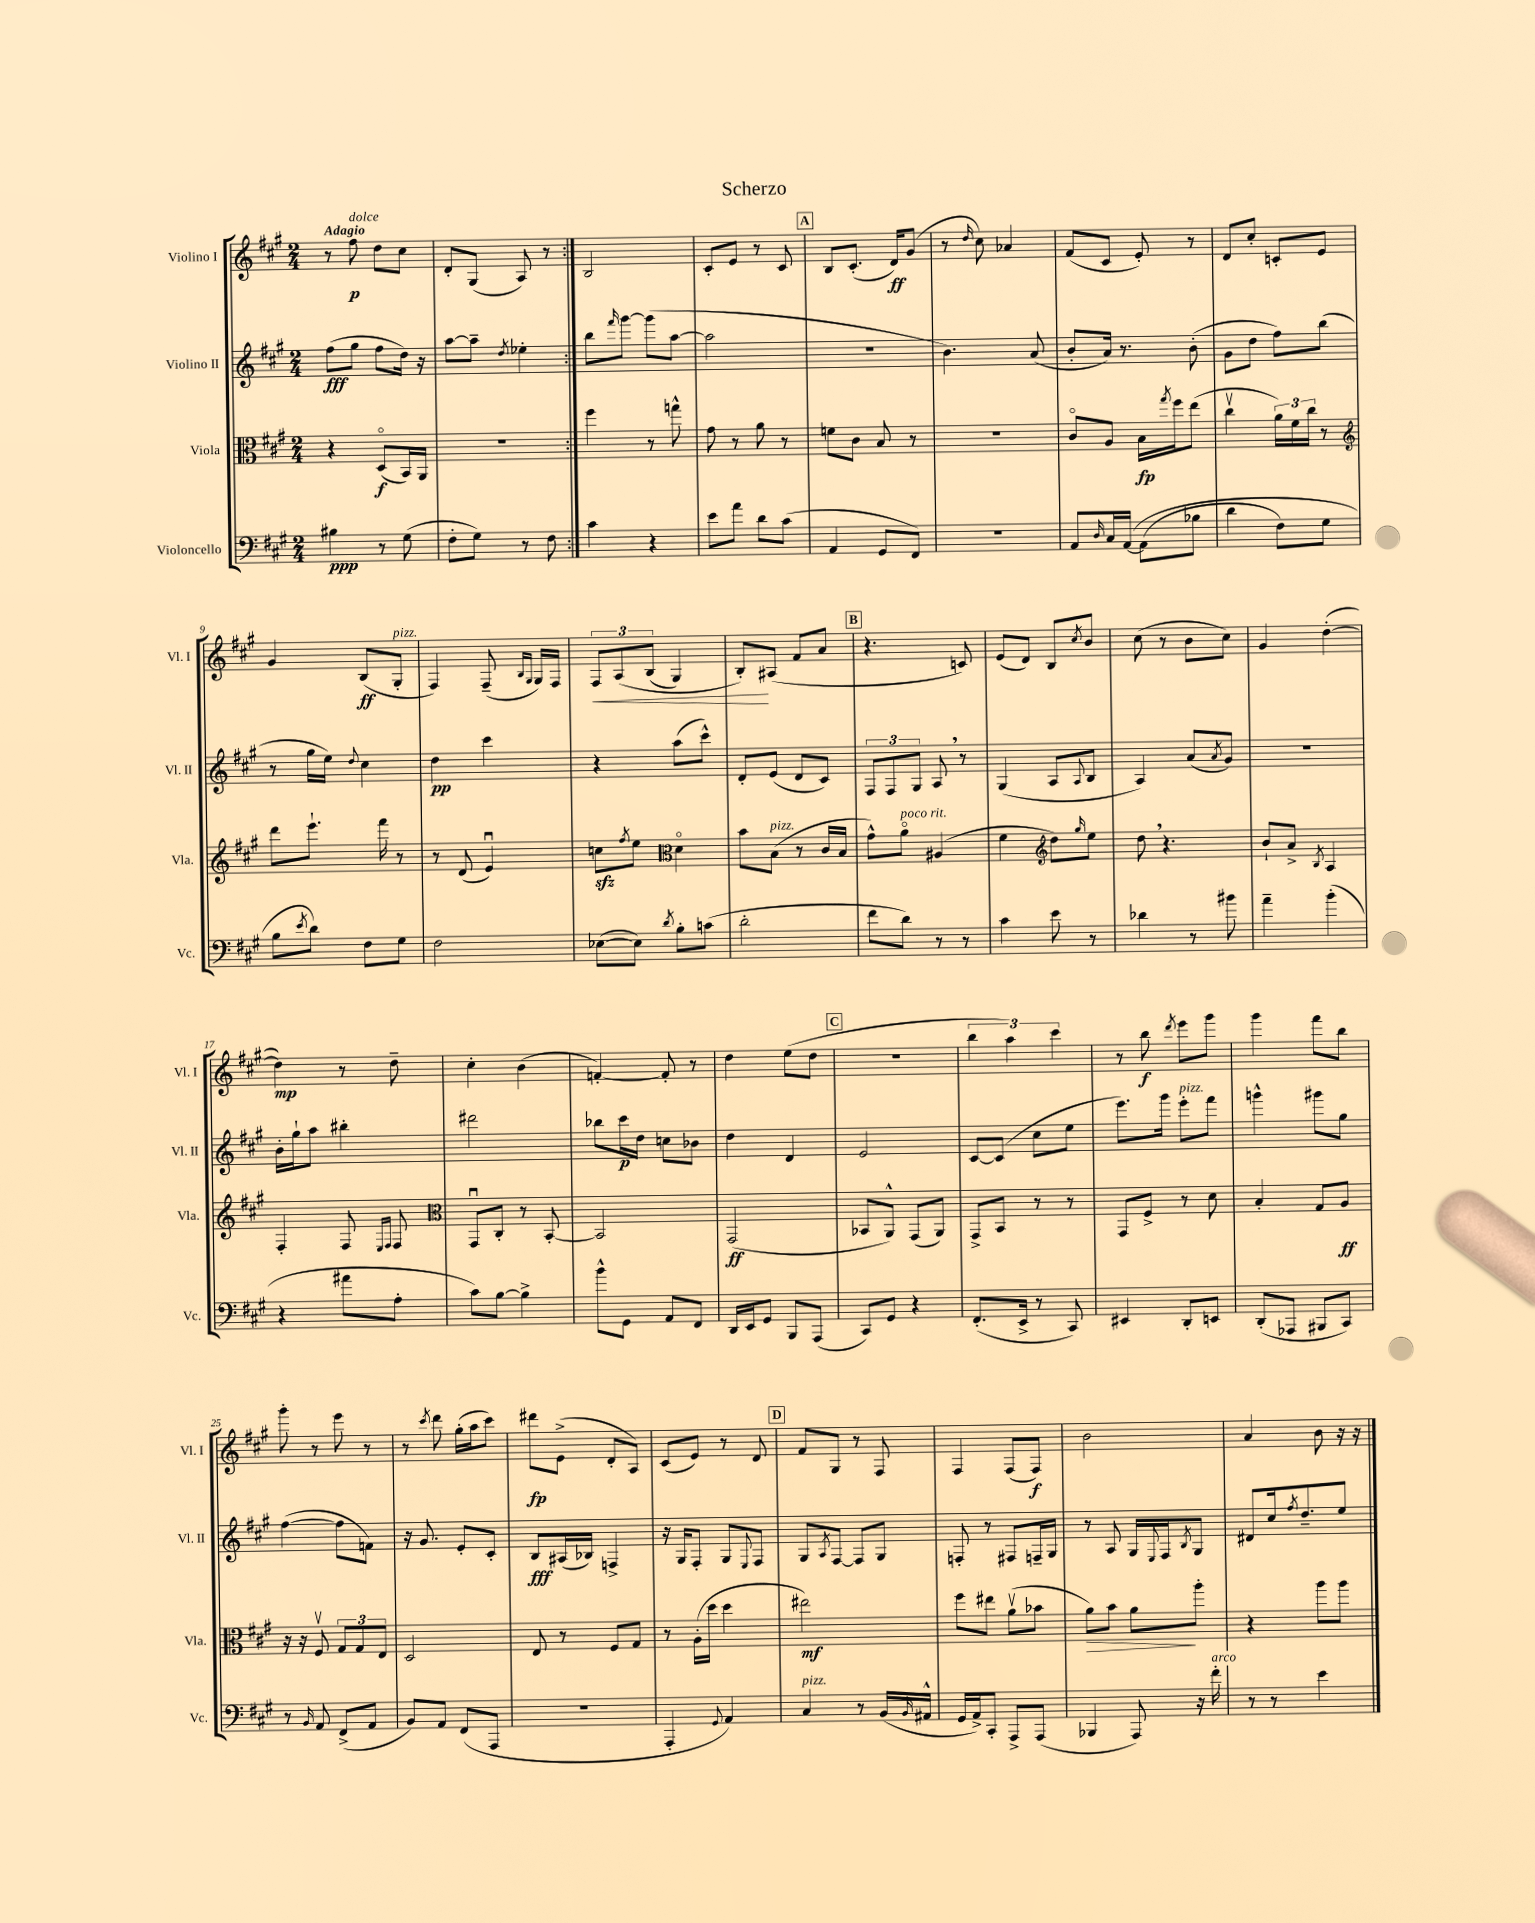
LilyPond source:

\header { title = "Scherzo" }
<<
\new StaffGroup <<
\new Staff = "s0" \with { instrumentName = "Violino I" shortInstrumentName = "Vl. I" } {
    \clef treble \key a \major \numericTimeSignature \time 2/4 \tempo "Adagio"
    \repeat volta 2 { r8 fis''8\p^\markup { \italic "dolce" } d''8 cis''8 |
    d'8-. gis8( a8) r8 | }
    b2 |
    cis'8-. e'8 r8 cis'8 |
    \mark \markup { \box "A" } b8 cis'8.-.( d'16\ff) gis'8( |
    r8 \grace { d''16 } cis''8) aes'4 |
    fis'8( cis'8 e'8-.) r8 |
    d'8 cis''8-. c'8-. e'8 |
    gis'4 b8\ff( gis8-.^\markup { \italic "pizz." } |
    fis4) fis8--( \grace { b16 gis16 } gis16) fis16 |
    \tuplet 3/2 { fis8\< a8\( b8( } gis4) |
    b8-.\!\) ais8( fis'8 a'8 |
    \mark \markup { \box "B" } r4. c'8) |
    e'8( d'8) b8 \acciaccatura { cis''8 } b'8 |
    cis''8( r8 b'8 cis''8) |
    gis'4 d''4~-.( |
    d''4\mp) r8 d''8-- |
    cis''4-. b'4( |
    f'4~-.) f'8-. r8 |
    d''4 e''8( d''8 |
    \mark \markup { \box "C" } r2 |
    \tuplet 3/2 { b''4 a''4) cis'''4 } |
    r8 b''8\f \acciaccatura { d'''8 } e'''8 gis'''8 |
    gis'''4 fis'''8 b''8 |
    gis'''8-. r8 e'''8 r8 |
    r8 \acciaccatura { cis'''8 } d'''8 gis''16-.( a''16 cis'''8) |
    dis'''8\fp e'8->( d'8-. a8) |
    cis'8( e'8) r8 d'8 |
    \mark \markup { \box "D" } fis'8 gis8 r8 fis8 |
    fis4 fis8( fis8\f) |
    b'2 |
    a'4 b'8 r16 r16 \bar "|." |
}
\new Staff = "s1" \with { instrumentName = "Violino II" shortInstrumentName = "Vl. II" } {
    \clef treble \key a \major \numericTimeSignature \time 2/4
    \repeat volta 2 { fis''8\fff( gis''8 fis''8 d''16) r16 |
    a''8~ a''8-- \acciaccatura { d''8 } ees''4-. | }
    b''8 \grace { fis'''16 } gis'''8~ gis'''8( a''8~ |
    a''2 |
    \mark \markup { \box "A" } R2 |
    b'4.) a'8( |
    b'8-. a'16) r8. b'8-.( |
    gis'8 d''8 fis''8) b''8( |
    r8 gis''16 e''16) \appoggiatura { d''8 } cis''4 |
    d''4\pp cis'''4 |
    r4 a''8( cis'''8-^) |
    d'8-. e'8( d'8 cis'8) |
    \mark \markup { \box "B" } \tuplet 3/2 { fis8 fis8 gis8 } a8 \breathe r8 |
    gis4( a8 \appoggiatura { a8 } b8 |
    a4) a'8( \acciaccatura { a'8 } gis'8) |
    R2 |
    b'16-. gis''16-! a''8 bis''4-. |
    dis'''2 |
    bes''8 cis'''16\p d''16 c''8 bes'8 |
    d''4 d'4 |
    \mark \markup { \box "C" } e'2 |
    cis'8~ cis'8( cis''8 e''8 |
    e'''8.) gis'''16 e'''8-.^\markup { \italic "pizz." } fis'''8 |
    g'''4-^ gis'''8 gis''8 |
    fis''4~( fis''8 f'8) |
    r16 gis'8. e'8-. cis'8-. |
    b8\fff ais16( bes16) f4-> |
    r16 gis16 fis8-. gis8 \appoggiatura { e8 } fis8 |
    \mark \markup { \box "D" } gis8 \acciaccatura { a8 } fis8~ fis8 gis8 |
    f8-. r8 fis8 f16-- gis16 |
    r8 a8 gis16 \appoggiatura { e8 } fis16 \acciaccatura { b8 } gis8 |
    dis'8 cis''16 \acciaccatura { fis''8 } d''8.-- e''8 \bar "|." |
}
\new Staff = "s2" \with { instrumentName = "Viola" shortInstrumentName = "Vla." } {
    \clef alto \key a \major \numericTimeSignature \time 2/4
    \repeat volta 2 { r4 d8\flageolet\f( b,16) a,16 |
    r2 | }
    fis''4 r8 g''8-^ |
    gis'8 r8 a'8 r8 |
    \mark \markup { \box "A" } f'8 cis'8 b8 r8 |
    r2 |
    cis'8\flageolet a8 b16\fp \acciaccatura { gis''8 } fis''16 e''8( |
    cis''4\upbow \tuplet 3/2 { a'16) fis'16 cis''16 } r8 |
    \clef treble d'''8 e'''8.-! fis'''16 r8 |
    r8 d'8( e'4\downbow) |
    c''8\sfz \acciaccatura { fis''8 } e''8 \clef alto d'4\flageolet |
    b'8 b8^\markup { \italic "pizz." }( r8 cis'16 b16 |
    \mark \markup { \box "B" } gis'8-^) a'8\flageolet^\markup { \italic "poco rit." } ais4( |
    fis'4 \clef treble d''8) \grace { gis''16 } e''8 |
    d''8 \breathe r4. |
    b'8-! a'8-> \acciaccatura { b8 } a4 |
    fis4-. fis8 \grace { e16 fis16 } fis8 |
    \clef alto gis,8\downbow cis8-. r8 b,8~-. |
    b,2 |
    gis,2\ff( |
    \mark \markup { \box "C" } bes,8 a,8-^) gis,8( a,8) |
    gis,8-> b,8 r8 r8 |
    gis,8 fis8-> r8 d'8 |
    b4-. gis8 a8\ff |
    r16 r16 fis8\upbow \tuplet 3/2 { gis8 gis8 e8 } |
    d2 |
    e8 r8 fis8 gis8 |
    r8 a16-.( d''16 d''4 |
    \mark \markup { \box "D" } eis''2\mf) |
    fis''8 eis''8 a'8\upbow( bes'8 |
    a'8\>) b'8 a'8\! a''8-. |
    r4 a''8 a''8 \bar "|." |
}
\new Staff = "s3" \with { instrumentName = "Violoncello" shortInstrumentName = "Vc." } {
    \clef bass \key a \major \numericTimeSignature \time 2/4
    \repeat volta 2 { bis4\ppp r8 gis8( |
    fis8-. gis8) r8 fis8 | }
    cis'4 r4 |
    e'8 a'8 d'8 cis'8( |
    \mark \markup { \box "A" } a,4 gis,8 fis,8) |
    r2 |
    a,8 \grace { d16 } cis16 a,16~\( a,8( bes8 |
    d'4 fis8) gis8 |
    b8 \acciaccatura { e'8 } d'8\) fis8 gis8 |
    fis2 |
    ees8~( ees8) \acciaccatura { d'8 } b8-. c'8( |
    d'2-. |
    \mark \markup { \box "B" } fis'8 d'8) r8 r8 |
    cis'4 e'8 r8 |
    des'4 r8 bis'8 |
    a'4-- b'4-.( |
    r4 ais'8 a8-. |
    cis'8) b8~ b4-> |
    b'8-^ gis,8 a,8 fis,8 |
    d,16 e,16 gis,8 b,,8 a,,8( |
    \mark \markup { \box "C" } cis,8) gis,8 r4 |
    fis,8.-.( e,16-> r8 cis,8) |
    eis,4 d,8-. e,8 |
    d,8-.( aes,,8 bis,,8 cis,8) |
    r8 \grace { b,16 } a,8 fis,8->( a,8 |
    b,8) a,8 fis,8( a,,8 |
    r2 |
    a,,4-. \appoggiatura { gis,8 } a,4) |
    \mark \markup { \box "D" } cis4^\markup { \italic "pizz." } r8 b,16( \grace { b,16 } ais,16-^ |
    gis,16 a,16->) cis,8-. a,,8-> a,,8( |
    bes,,4 a,,8) r16 fis'16-.^\markup { \italic "arco" } |
    r8 r8 e'4 \bar "|." |
}
>>
>>
